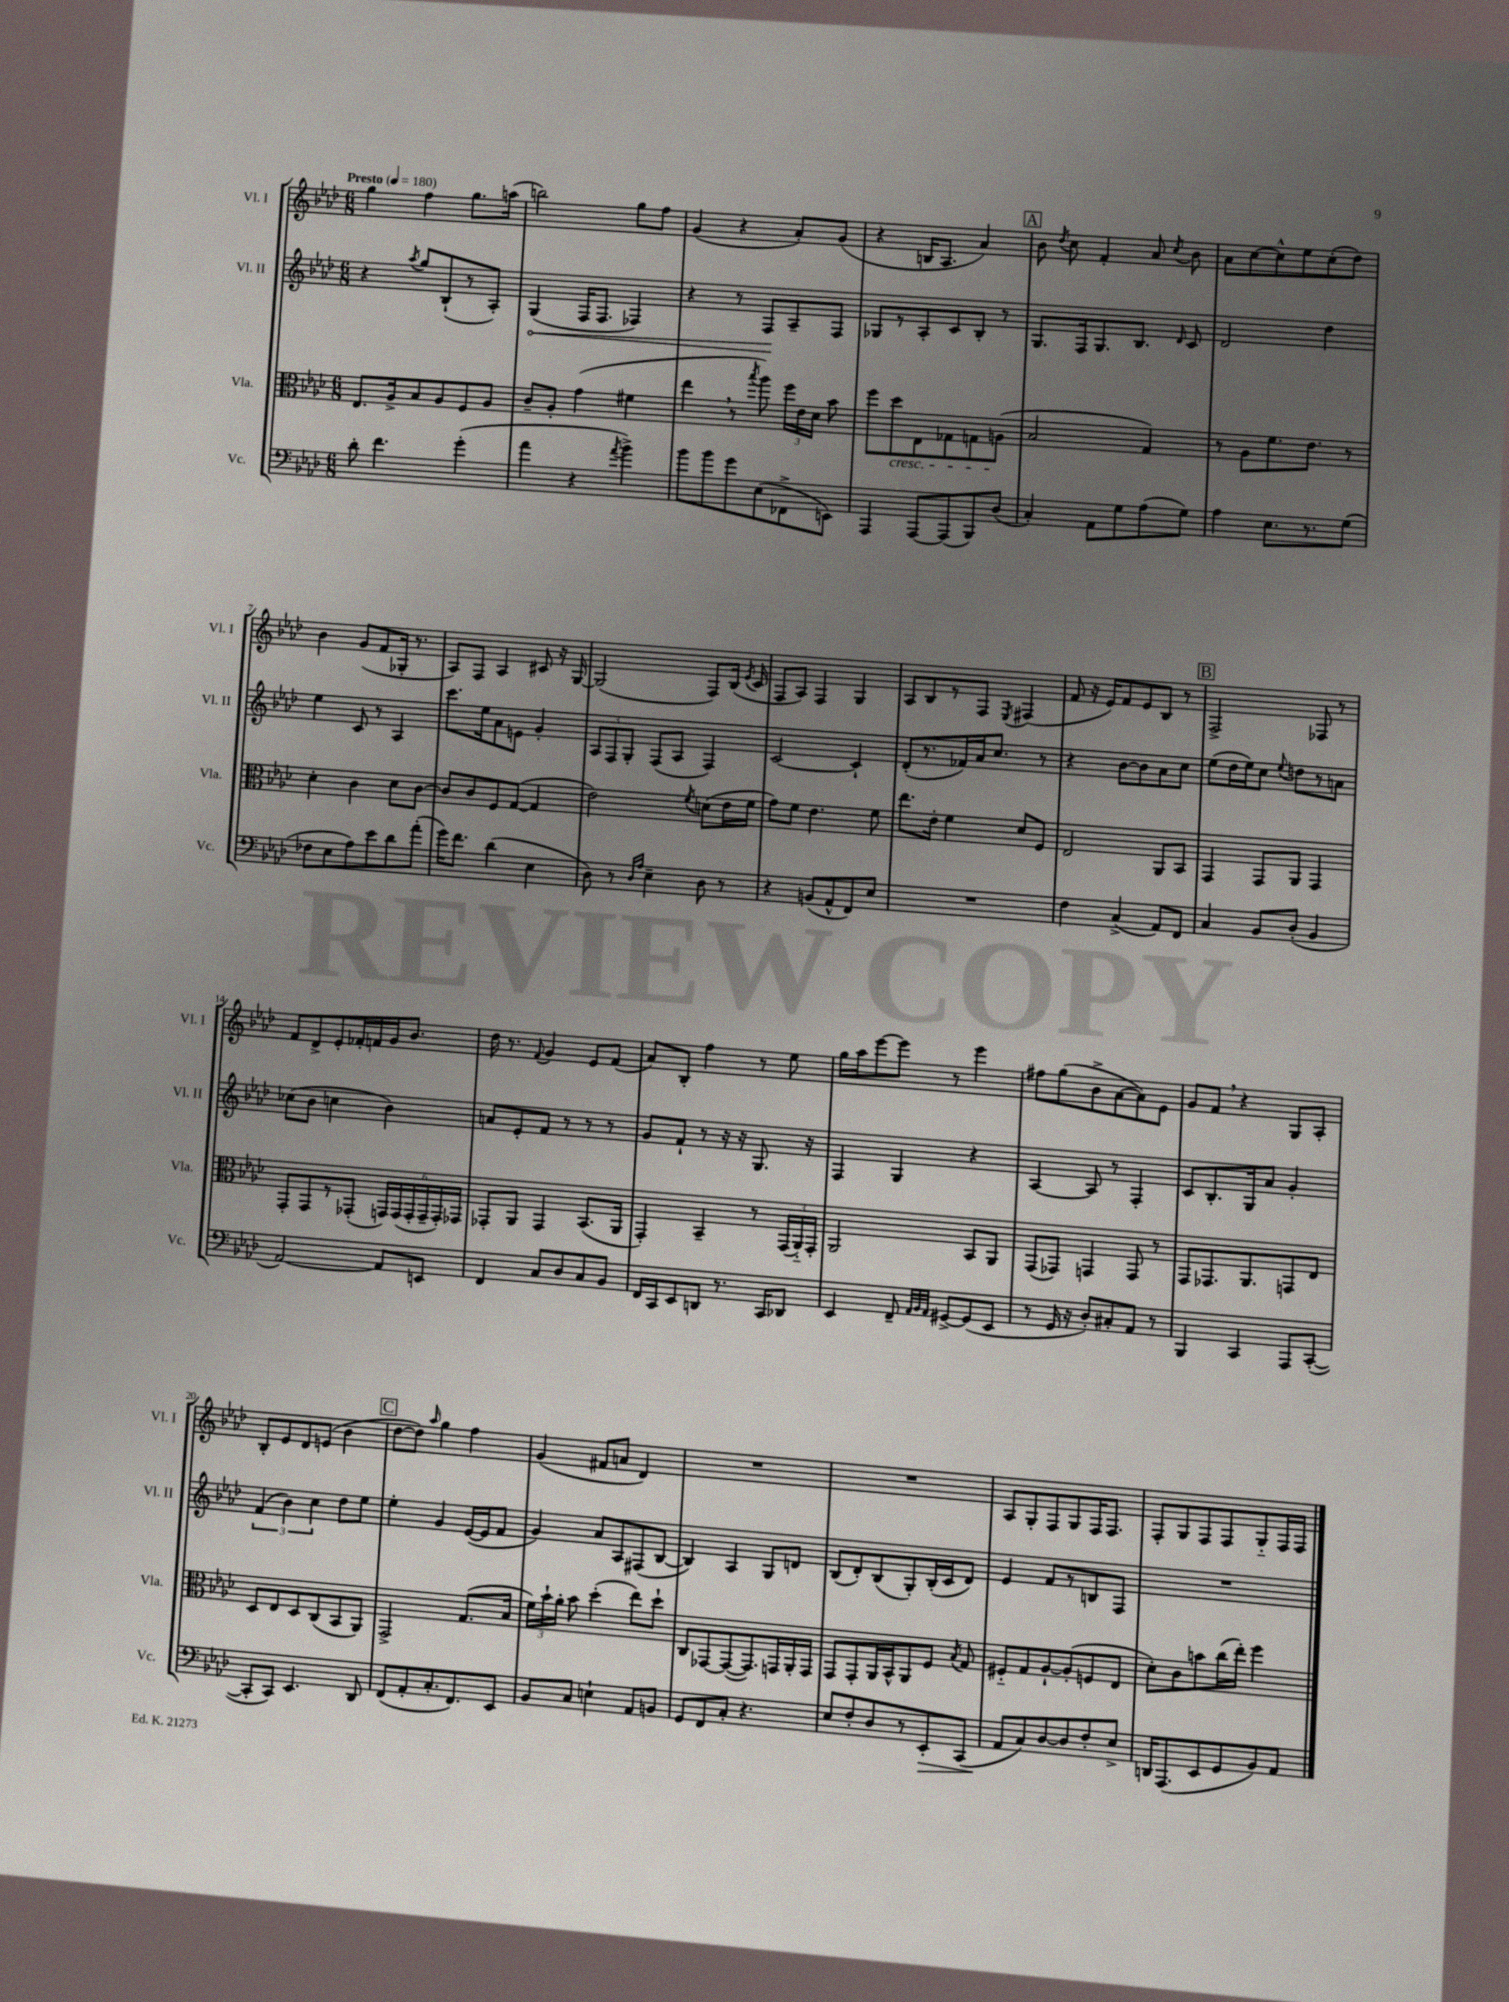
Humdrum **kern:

**kern	**kern	**kern	**kern
*staff4	*staff3	*staff2	*staff1
*clefF4	*clefC3	*clefG2	*clefG2
*k[b-e-a-d-]	*k[b-e-a-d-]	*k[b-e-a-d-]	*k[b-e-a-d-]
*M6/8	*M6/8	*M6/8	*M6/8
*MM180	*MM180	*MM180	*MM180
8d-'	8.E-	4r	4gg
4.f	.	.	.
.	16A-^	.	.
.	.	8qaa-	.
.	8B-	8gg	4ff
.	8A-	(8B-`	.
(4g'	8F	8r	8.gg
.	8A-	8A-')	.
.	.	.	(16aa
=	=	=	=
4a-	8c~	(4G	2bb)
.	8A-'	.	.
4r	(4g	16F	.
.	.	8.F	.
8qa-	.	.	.
4b-^)	4f#	4F-)	8gg
.	.	.	8ff
=	=	=	=
8b-	4ee-	4r	(4g
8b-	.	.	.
8g	8r	8r	4r
.	8qbb-	.	.
(8E-	8aa-)	8F	.
8FF-^	24ff	8A-~	8a-')
.	24e-	.	.
.	24d-	.	.
8EE)	8b-	8F	(8g
=	=	=	=
4AAA-	8ff	8G-	4r
.	8dd-	8r	.
[8AAA-	8E-	8A-'	16B
.	.	.	8.A-
(8AAA-]	8G-	8c	.
8BBB-)	8G	8B-'	4a-)
(8D-	(8A	8r	.
=	=	=	=
4C')	2B-	8.G	8b-
.	.	.	8qdd-
.	.	.	8cc
.	.	16F	.
8AA-	.	8.G	4f'
8G	.	.	.
.	.	8.B-	.
(8A-	4G)	.	8a-
.	.	16qqd-	8qcc
8G)	.	8c	8b-
=	=	=	=
4A-	8r	2d-	8a-
.	8A-	.	[8cc
8.E-	8.f	.	8cc^^]
.	.	.	8ee-
8.r	8.e-	.	.
.	.	4dd-	(8cc'
(8G	8r	.	8dd-)
=	=	=	=
8F-	4d-'	4ee-	4b-
8E-	.	.	.
8A-)	4c	8c	(8g
8e-	.	8r	8f
8d-	8d-	4A-	16G-'
.	.	.	8.r
(8a-'	[8c	.	.
=	=	=	=
16g)	8c]	8.ccc	8A-)
8.f	.	.	.
.	8c	.	8F
.	.	16ee-	.
(4d-	8F	8a-	4A-
.	([8G	8e	.
4E-	4G]	4g'	8c#
.	.	.	16r
.	.	.	[16G
=	=	=	=
8D-)	2e-)	12A-	(2G]
.	.	12F	.
8r	.	.	.
.	.	12G'	.
16qqD-	.	.	.
16qqA-	.	.	.
4E-~	.	(8F	.
.	.	8A-	.
.	8qf	.	.
8D-	(8d	4F)	8F)
8r	16e-	.	(16B-
.	.	.	8qe-
.	16f	.	16c
=	=	=	=
4r	8g)	[2c	8F
.	8f	.	8A-)
(8BB	4.e-	.	4F
8AA-^^	.	.	.
8FF)	.	4c`]	4G
8E-	8f	.	.
=	=	=	=
2.r	8.ee-	(8d-'	8A-
.	.	8.r	8B-
.	16e-'	.	.
.	4f	.	8r
.	.	16f-)	.
.	.	16a-	8F
.	.	8.cc	.
.	.	.	8qE-
.	8d-	.	(4F#
.	8F	8r	.
=	=	=	=
4F	2E-	4r	8f
.	.	.	16r
.	.	.	16e-)
(4C^	.	[8b-	8f
.	.	8b-]	8e-
8AA-)	8AA-	8a-	8B-
8FF	8BB-	8cc	8r
=	=	=	=
4C	4GG	(8ee-	2F^
.	.	16dd-	.
.	.	16ee-)	.
8BB-	8GG	8cc	.
.	.	8qqee-	.
(8D-'	8AA-	8dd	.
4BB-	4GG	8r	8F-
.	.	8a	8r
=	=	=	=
[2AA-)	8GG'	(8cc-	8f
.	8GG	8b-	8d-^
.	8r	4cc	8e-'
.	(8GG-'	.	16f-'
.	.	.	16f
8AA-]	24GG)	4b-)	16g
.	(24GG	.	.
.	.	.	8.b-
.	24GG'	.	.
8EE	24GG~	.	.
.	24GG')	.	.
.	24GG-	.	.
=	=	=	=
4FF	8GG-'	8a	16dd-
.	.	.	8.r
.	8AA-	8e-'	.
.	.	.	8qqf
8C	4GG-	8f	4g
8D-	.	8r	.
8C	(8.BB-	8r	8e-
8BB-	.	8r	(8f
.	16AA-	.	.
=	=	=	=
16FF	4GG')	8g	8a-)
16CC	.	.	.
8EE-	.	8f`	8B-'
8DD	4BB-~	8r	4ff
8.r	.	16r	.
.	.	16r	.
.	8r	8.G	8r
16CC	.	.	.
8DD-	(24GG	.	8ee-
.	24AA-'~)	.	.
.	.	16r	.
.	24GG'	.	.
=	=	=	=
4EE-	2AA-	4F	16gg
.	.	.	16aa-
.	.	.	[8eee-
8FF~	.	4G	8eee-]
32qqAA-	.	.	.
32qqBB-	.	.	.
32qqAA-	.	.	.
[8GG#^	.	.	8r
(8GG#]	8BB-	4r	4eee-
8EE-	8AA-	.	.
=	=	=	=
8r	(8GG	[4A-	8ff#
16GG	8GG-)	.	(8gg
16r	.	.	.
8D-')	4GG	8A-]	8b-^
8C#'	.	8r	[8a-
8AA-	8GG	4F'	8a-])
8r	8r	.	8e-
=	=	=	=
4BBB-	8GG	8c	8g
.	8.GG-	8.B-'	8f
4CC	.	.	4r
.	8.AA-	16G	.
.	.	8a-	.
8AAA-	8GG	4g'	8G
([8CC'	8E-	.	8A-'
=	=	=	=
8CC']	8D-	(6f	8B-'
8CC)	8E-	.	8e-
.	.	6b-)	.
4.EE-	8D-	.	8d-
.	.	6cc	.
.	(8C	.	(8e
.	8BB-	8dd-	4b-
8DD-	8AA-)	8ee-	.
=	=	=	=
(8FF	2GG^	4ee-'	[8dd-
8AA-'	.	.	8dd-])
.	.	.	16qqaa-
8.C'	.	4g	4gg
8.FF)	.	.	.
.	(8.G	([16e-	4ff
.	.	16e-]	.
8EE-	.	8f	.
.	16B-	.	.
=	=	=	=
8BB-	24f)	4g)	(4g
.	24b-`	.	.
.	24a-'	.	.
8C	8b-	.	.
4E`	(4dd-'	8a-	8f#
.	.	8A-	8a
8AA-	8ee-)	(8F#	4d-)
8BB	8dd-`	[8B-	.
=	=	=	=
8GG	8C	4B-])	2.r
8FF	[8GG-	.	.
8C'	(8GG-_	4A-	.
4.r	8.GG-])	.	.
.	.	8G	.
.	16GG	.	.
.	16AA-'	8d	.
.	16GG	.	.
=	=	=	=
8E-	8GG	(8B-	2.r
8F'	8GG'	8d-')	.
8D-	16AA-	(8B-	.
.	16BB-^^	.	.
8r	8AA-	8G')	.
8EE-'	8F	(16B-'	.
.	.	16c	.
.	8qB-	.	.
(8CC	8G	8d-)	.
=	=	=	=
8AA-	8F#'~	4e-	8A-
8C)	8G	.	8G'
[8D-	[8A-`	8f	8F
8D-]	(8A-']	8r	8G
8F'	8F	8B	16F
.	.	.	8.F
8E-^	8E-	8F	.
=	=	=	=
16DD	8d-')	2.r	8F'
(8.AAA-	.	.	.
.	8c	.	8G
8EE-	8b	.	8F
8GG	(16cc	.	8F
.	16ee-')	.	.
8BB-)	4ff	.	8G'~
8AA-	.	.	16F
.	.	.	16F
==	==	==	==
*-	*-	*-	*-
